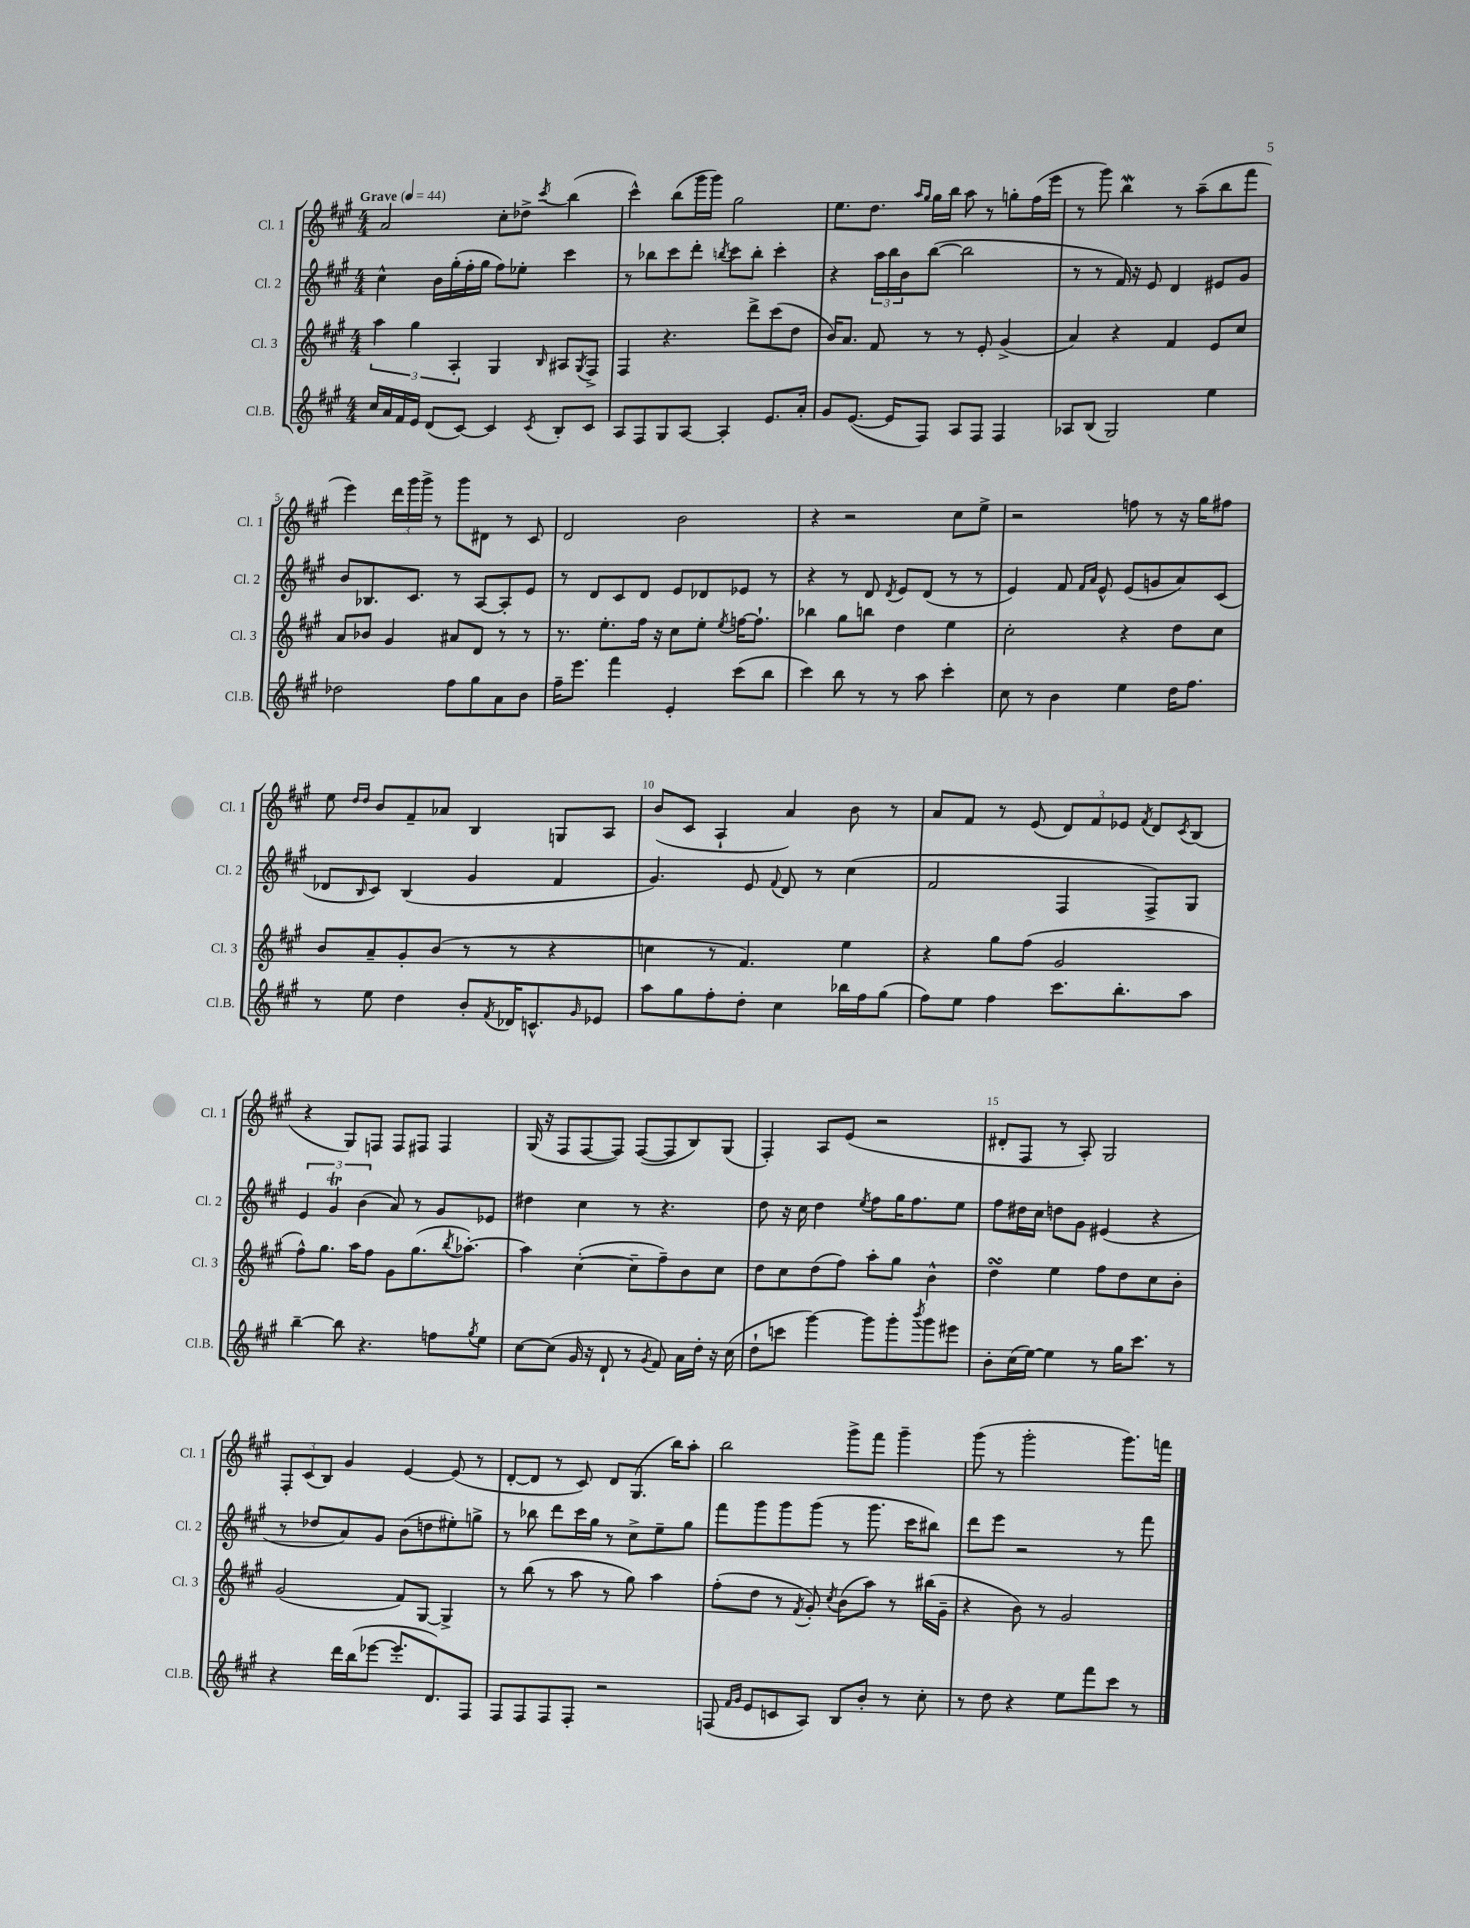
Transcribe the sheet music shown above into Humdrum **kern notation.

**kern	**kern	**kern	**kern
*part4	*part3	*part2	*part1
*staff4	*staff3	*staff2	*staff1
*I"Cl.B.	*I"Cl. 3	*I"Cl. 2	*I"Cl. 1
*I'Cl.B.	*I'Cl. 3	*I'Cl. 2	*I'Cl. 1
*clefG2	*clefG2	*clefG2	*clefG2
*k[f#c#g#]	*k[f#c#g#]	*k[f#c#g#]	*k[f#c#g#]
*M4/4	*M4/4	*M4/4	*M4/4
*MM44	*MM44	*MM44	*MM44
=1	=1	=1	=1
!	!	!	!LO:TX:a:B:t=Grave
16cc#/LL	6aa\	4cc#^^\	2a/
16a/	.	.	.
16f#/	.	.	.
.	6gg#\	.	.
16e/JJ	.	.	.
(8d/L	.	16b\LL	.
.	.	(16gg#'\	.
.	6A'/	.	.
[8c#/J)	.	16ff#'\	.
.	.	16gg#\JJ	.
4c#/]	4G#/	8ff#\L)	8cc#'\L
.	.	8ee-X'\J	8dd-X^\J
8qc#/	16qqB/	.	8qccc#/
8B'/L	8A#X/L	4ccc#\	(4bb\
.	8qG#/	.	.
8c#/J	8F#^/J	.	.
=2	=2	=2	=2
8A/L	4F#/	8r	4ccc#^^\)
8F#/	.	8bb-X\L	.
8G#/	4.r	8ccc#\	(8bb\L
[8A/J	.	8ddd'\J	16ggg#\L
.	.	.	16ggg#\JJ)
.	.	8qbbn/	.
4A'/]	.	8ccc#\L	2gg#\
.	8ddd^\L	8bb'\J	.
8.e/L	(8ccc#\	4ccc#'\	.
.	8dd\J	.	.
16a'/Jk	.	.	.
=3	=3	=3	=3
8g#/L	16b/KL)	4r	8.ee\L
.	8.a/J	.	.
([8.e/J	.	.	.
.	.	.	8.dd\J
.	8f#/	24aa\LL	.
.	.	24bb\	.
16e/KL]	.	.	.
.	.	24b\J	.
.	.	.	16qqaa/LL
.	.	.	16qqgg#/JJ
8F#/J)	8r	([8bb\J	16gg#\LL
.	.	.	16bb\JJ
8A/L	8r	2bb\]	8aa\
8F#/J	8e'/	.	8r
4F#/	(4g#^/	.	8ggn'\L
.	.	.	(16ff#\L
.	.	.	16eee\JJ
=4	=4	=4	=4
8A-X/L	4a/)	8r	8r
(8B/J	.	8r	8ggg#\)
2G#/)	4r	16f#/)	4bbW\
.	.	16r	.
.	.	8e/	.
.	4f#/	4d/	8r
.	.	.	(8aa~\L
4ee\	8e/L	8e#X/L	8bb\
.	8cc#/J	8g#/J	8fff#\J
!!LO:LB:g=z
=5	=5	=5	=5
2dd-X\	8a/L	8b/L	4eee\)
.	8b-X/J	8.B-X/	.
.	4g#/	.	24ddd\LL
.	.	.	24ggg#\
.	.	8.c#/J	.
.	.	.	24ggg#^\JJ
.	.	.	8r
8ff#\L	8a#X/L	8r	8ggg#\L
8gg#\	8d/J	[8A/L	8d#X\J
8a\	8r	8A'/]	8r
8b\J	8r	8e/J	8c#/
=6	=6	=6	=6
16ff#~\KL	8.r	8r	2d/
8.eee\J	.	.	.
.	.	8d/L	.
.	8.ee'\L	.	.
4fff#\	.	8c#/	.
.	16ff#\Jk	8d/J	.
.	16r	.	.
4e'/	8cc#\L	8e/L	2b\
.	8ee'\J	8d-X/	.
.	8qee/	.	.
(8ccc#\L	[16ffn\KL	8e-X/J	.
.	8.ff`\J]	.	.
8bb\J	.	8r	.
=7	=7	=7	=7
4ccc#\)	4bb-X\	4r	4r
8bb\	8gg#\L	8r	2r
8r	8bbn\J	8d/	.
.	.	8qd/	.
8r	4dd\	8e/L	.
8aa\	.	(8d/J	.
4ccc#'\	4ee\	8r	8cc#\L
.	.	8r	8ee^\J
=8	=8	=8	=8
8cc#\	2cc#'\	4e/)	2r
8r	.	.	.
4b\	.	8f#/	.
.	.	16qqf#/LL	.
.	.	16qqa/JJ	.
.	.	8e^^/	.
4ee\	4r	(8e/L	8ffn\
.	.	8gn/	8r
16dd\KL	8dd\L	8a/)	16r
8.ff#\J	.	.	16gg#\KL
.	8cc#\J	(8c#/J	8ff#X\J
!!LO:LB:g=z
=9	=9	=9	=9
8r	8b/L	8d-X/L	8ee\
.	.	.	16qqdd/LL
.	.	16qqB/	16qqdd/JJ
8ee\	8a~/	8c#/J)	8b/L
4dd\	8g#'/	(4B/	8f#~/
.	(8b/J	.	8a-X/J
8b'/L	8r	4g#/	4B/
8qf#/	.	.	.
16d-X/K	8r	.	.
8.cn^^/	.	.	.
.	4r	4f#/	8Gn/L
16qqg#/	.	.	.
8e-X/J	.	.	8A/J
=10	=10	=10	=10
8aa\L	4ccn\	4.g#/)	(8b/L
8gg#\	.	.	8c#/J
8ff#'\	8r	.	4A`/
8dd'\J	4.f#/)	8e/	.
.	.	8qqf#/	.
4cc#\	.	8d/	4a/)
.	.	8r	.
16bb-X\LL	4ee\	(4cc#\	8b\
16ff#\J	.	.	.
(8gg#\J	.	.	8r
=11	=11	=11	=11
8ff#\L)	4r	2f#/	8a/L
8ee\J	.	.	8f#/J
4ff#\	8gg#\L	.	8r
.	(8ff#\J	.	(8e/
8.ccc#\L	2g#/	4F#/	12d/L)
.	.	.	12f#/
.	.	.	12e-X/J
8.bb'\	.	.	.
.	.	.	8qf#/
.	.	8F#^/L)	8d/L
.	.	.	8qc#/
8aa\J	.	8G#/J	(8B/J
!!LO:LB:g=z
=12	=12	=12	=12
[4bb~\	8ff#^^\L)	6e/	4r
.	8.gg#\J	.	.
.	.	6g#t/	.
8bb\]	.	.	8G#/L)
.	16aa\KL	.	.
.	.	(6b\	.
4.r	8ff#\J	.	8Fn/J
.	8g#\L	8a/)	8F/L
.	(8.gg#\	8r	8F#X/J
8ffn\L	.	8g#/L	4F#/
.	8qbb/	.	.
.	[8.aa-X'\J)	.	.
8qgg#/	.	.	.
8ee\J	.	8e-X/J	.
=13	=13	=13	=13
[8cc#\L	4aa-\]	4dd#X\	(16G#/
.	.	.	16r
(8cc#\J]	.	.	8F#/L
16g#/	([4cc#'\	4cc#\	[8F#/
16r	.	.	.
8d`/	.	.	8F#/J])
8r	8cc#~\L]	8r	([8F#/L
8qg#/	.	.	.
8f#/)	8ff#~\)	4.r	8F#/]
16a\LL	8b\	.	8B/)
16dd'\JJ	.	.	.
16r	8cc#\J	.	(8G#/J
(16cc#\	.	.	.
=14	=14	=14	=14
8dd`\L	8dd\L	8dd\	4F#'/)
8cccn\J	8cc#\	16r	.
.	.	16cc#\	.
[4ggg#\)	(8dd\	4dd\	8A/L
.	8ff#\J)	.	(8e/J
.	.	8qee/	.
8ggg#\L]	8aa'\L	8ff#\L	2r
8ggg#'\	8gg#\J	16gg#\K	.
.	.	8.ff#\	.
8qbbb/	.	.	.
8ggg#\	4b^^\	.	.
8eee#X\J	.	8ee\J	.
=15	=15	=15	=15
8b'\L	4ddsSSs\	8ff#\L	8d#X'/L
(16cc#\L	.	16dd#X\L	8F#/J
[16ee\JJ)	.	16cc#\JJ	.
4ee\]	4ee\	8ddn\L	8r
.	.	8g#\J	8A'/)
8r	8ff#\L	(4e#X/	2G#/
16gg#\KL	8dd\	.	.
8.ccc#\J	.	.	.
.	8cc#\	4r	.
8r	8b'\J	.	.
!!LO:LB:g=z
=16	=16	=16	=16
4r	(2g#/	8r	12F#'/L
.	.	.	(12c#/
.	.	8dd-X/L	.
.	.	.	12B/J)
16ddd\LL	.	8a/)	4g#/
(16bb\J	.	.	.
[8eee-X\J	.	8g#/J	.
8.eee-'/L]	8f#/L)	(8b\L	[4e/
.	[8G#/J	8ddn\	.
8.d/)	.	.	.
.	4G#^/]	8ee#X'\)	(8e/]
8F#/J	.	8ggn^\J	8r
=17	=17	=17	=17
8F#/L	8r	8r	[8d'/L
8F#/	(8bb\	8bb-X\	8d/J]
8F#/	8r	8ddd\L	8r
8F#'/J	8aa\	16ccc#\L	8c#/)
.	.	16gg#\JJ	.
2r	8r	8r	8d/L
.	8gg#\)	8cc#^\L	(8.G#/J
.	4aa\	8ee~\	.
.	.	.	16bb\KL)
.	.	8gg#\J	8aa'\J
=18	=18	=18	=18
(8Fn/	(8ff#'\L	8fff#\L	2bb\
16qqf#/LL	.	.	.
16qqg#/JJ	.	.	.
8e/L	8dd\J	8ggg#\	.
8cn/	8r	8ggg#\	.
.	8qf#/	.	.
8A/J)	8g#'/)	(8ggg#\J	.
.	8qcc#/	.	.
8B/L	(8b\L	8r	8ggg#^\L
8b'/J	8aa\J)	8.ggg#\	8fff#\J
8r	8r	.	4ggg#~\
.	.	16ccc#\KL	.
8cc#'\	(16bb#X\LL	8bb#X\J)	.
.	16g#~\JJ	.	.
=19	=19	=19	=19
8r	4r	8ddd\L	(8ggg#\
8dd\	.	8eee\J	8r
4r	8b\)	2r	2ggg#'\
.	8r	.	.
8ee\L	2g#/	.	.
8fff#\	.	.	.
8ccc#\J	.	8r	8.ggg#\L)
8r	.	8fff#\	.
.	.	.	16fffn\Jk
==	==	==	==
*-	*-	*-	*-
